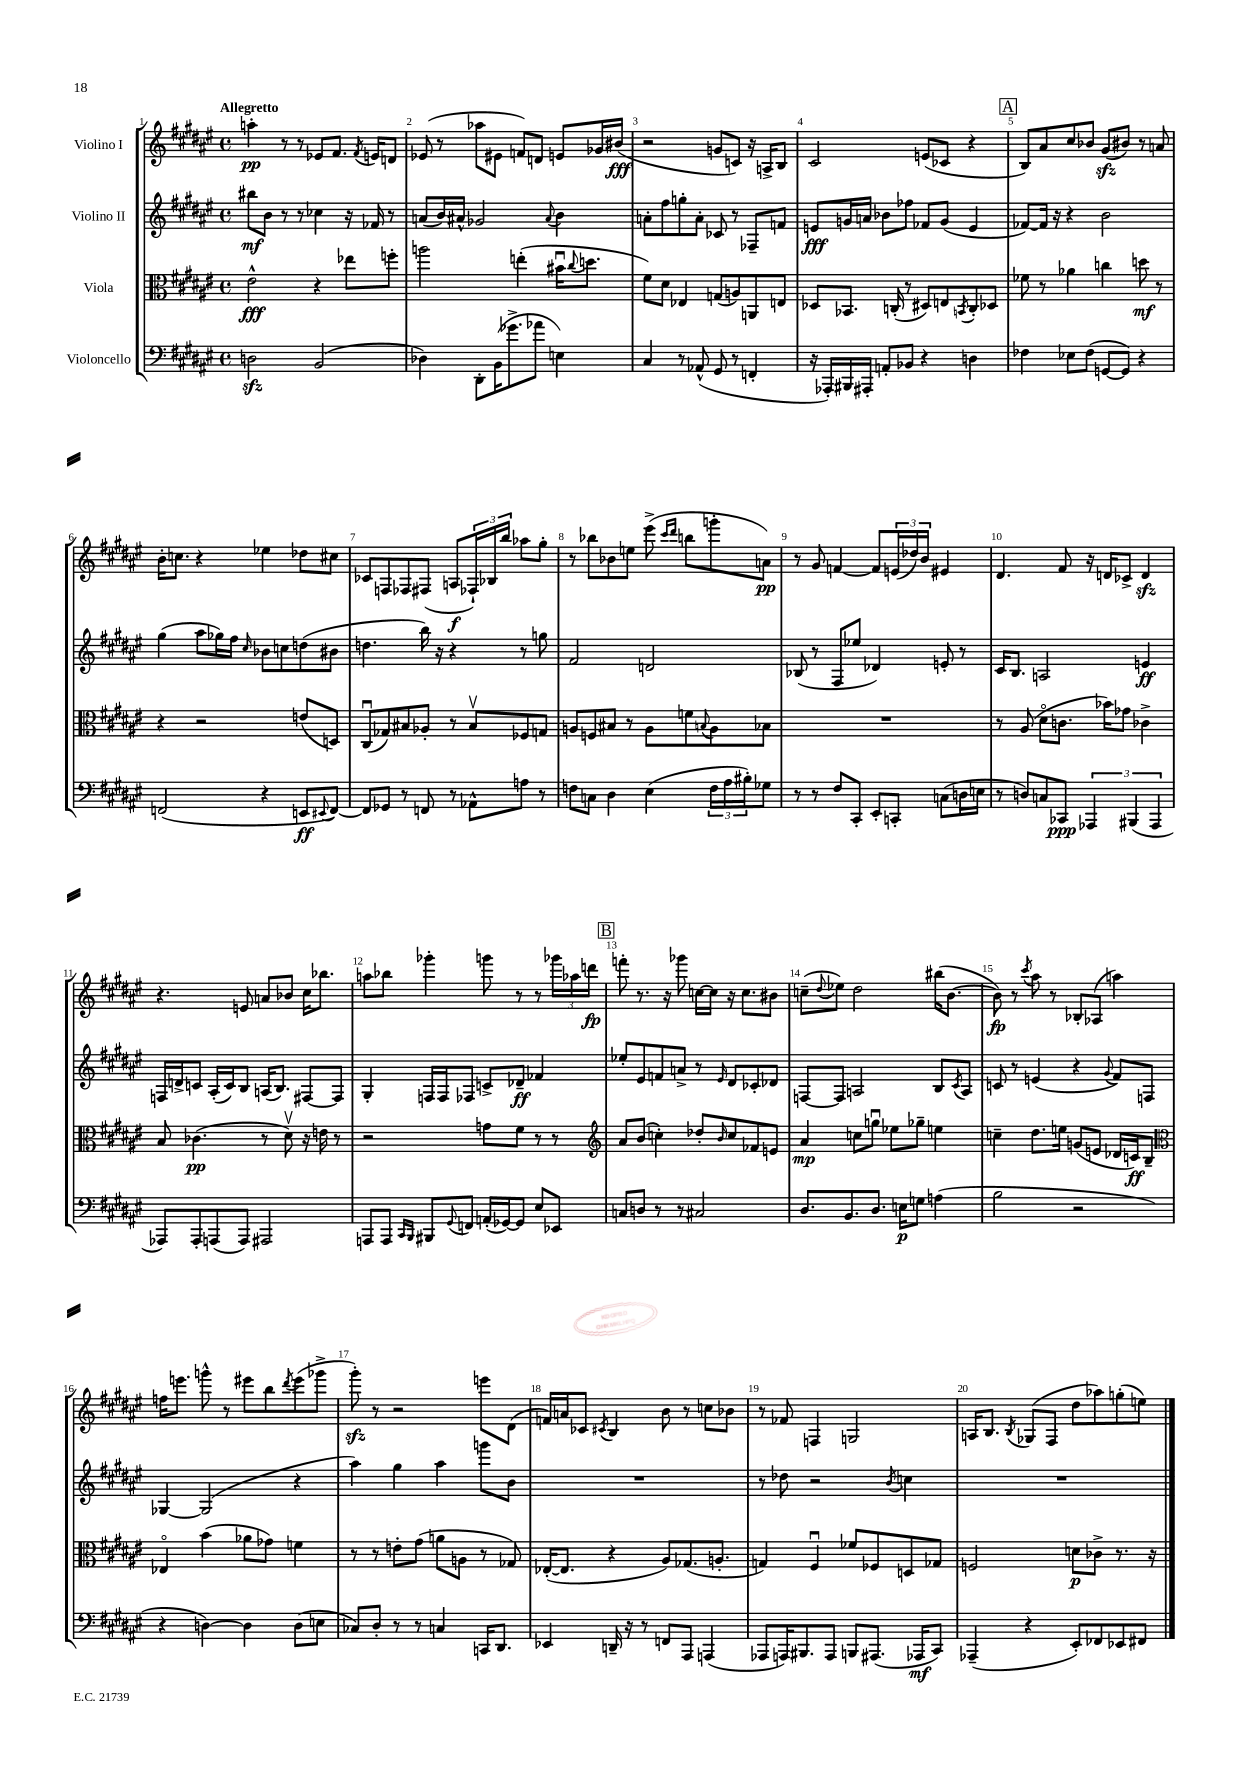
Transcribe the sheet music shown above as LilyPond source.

<<
\new StaffGroup <<
\new Staff = "s0" \with { instrumentName = "Violino I" } {
    \clef treble \key fis \major \defaultTimeSignature \time 4/4 \tempo "Allegretto"
    a''4-.\pp r8 r8 ees'8 fis'8. \acciaccatura { fis'8 } e'16 d'8 |
    ees'8( r8 aes''8 eis'8 f'8) d'8 e'8 ges'16 bis'16\fff( |
    r2 g'8 c'8) r16 a16-> b8 |
    cis'2 e'8( ces'8 r4 |
    \mark \markup { \box "A" } b8) ais'8 cis''8 bes'8 gis'8\sfz( bis'8) r8 a'8 |
    b'16-. c''8. r4 ees''4 des''8 cis''8 |
    ces'8 f8 fes8 fis8( a8\f \tuplet 3/2 { fes16-!) bes16 b''16 } aes''8 gis''8-. |
    r8 bes''8 bes'8 e''8 eis'''8->( \grace { cis'''16 dis'''16 } b''8 g'''8-. a'8\pp) |
    r8 gis'8 f'4~ f'8 \tuplet 3/2 { e'16( des''16) b'16 } eis'4 |
    dis'4. fis'8 r16 d'16 ces'8-> d'4\sfz |
    r4. e'8 a'8 bes'8 cis''16 bes''8. |
    a''8 bes''8 ges'''4-. g'''8 r8 r8 \tuplet 3/2 { ges'''16 aes''16 d'''16\fp } |
    \mark \markup { \box "B" } f'''8-. r8. r16 ges'''8 c''16~ c''16 r16 c''8. bis'8 |
    c''8--( \appoggiatura { dis''8 } ees''8) dis''2 bis''16( b'8.~ |
    b'8\fp) r8 \acciaccatura { cis'''8 } ais''8 r8 bes8-. aes8( a''4) |
    f''16 e'''8. g'''8-^ r8 eis'''8 b''8 \acciaccatura { dis'''8 } eis'''8( ges'''8-> |
    gis'''8-.\sfz) r8 r2 e'''8 dis'8( |
    f'16) a'16 ces'8 \acciaccatura { cis'8 } b4 b'8 r8 c''8 bes'8 |
    r8 fes'8 f4 g2 |
    a16 b8. \acciaccatura { b8 } ges8( fis8 dis''8 aes''8) g''8-.( e''8) \bar "|." |
}
\new Staff = "s1" \with { instrumentName = "Violino II" } {
    \clef treble \key fis \major \defaultTimeSignature \time 4/4
    bis''8\mf b'8 r8 r8 ces''4 r16 fes'16 r8 |
    a'8( b'16) ais'16-^ ges'2 \appoggiatura { ais'8 } b'4 |
    a'8-. fis''8 g''8-. a'8-. ces'8 r8 fes8-- f'8 |
    e'8\fff g'16 a'16 bes'8 fes''8 fes'8 g'8( e'4 |
    \mark \markup { \box "A" } fes'8~) fes'16 r16 r4 b'2 |
    gis''4( ais''8 ges''16) fis''16 \grace { cis''16 } bes'8 c''8 d''8( bis'8 |
    d''4. b''16) r16 r4 r8 g''8 |
    fis'2 d'2 |
    bes8( r8 fis8 ees''8 des'4) e'8-. r8 |
    cis'16 b8. a2 e'4\ff |
    f16 d'16-> c'8 ais16-.( c'16) b8 a16( b8.) fis8~ fis8 |
    gis4-. f16 f16 fes8 c'8-> des'8--\ff fes'4 |
    \mark \markup { \box "B" } ees''8-. eis'8 f'8 a'8-> r8 \grace { eis'16 } dis'8 ces'8-. des'8 |
    f8~ f8 a2 b8 \acciaccatura { cis'8 } a8 |
    c'8 r8 e'4( r4 \appoggiatura { gis'8 } fis'8) f8 |
    ges4~ ges2( r4 |
    ais''4) gis''4 ais''4 g'''8 b'8 |
    R1 |
    r8 des''8 r2 \acciaccatura { b'8 } c''4 |
    R1 \bar "|." |
}
\new Staff = "s2" \with { instrumentName = "Viola" } {
    \clef alto \key fis \major \defaultTimeSignature \time 4/4
    eis'2-^\fff r4 ees''8 f''8-. |
    a''2 e''4-.( bis'16\downbow \appoggiatura { cis''8 } d''8. |
    fis'8) dis'8 ees4 g8( a8) a,8 e8 |
    des8 bes,8. c16-.( r8 dis8) e8 \acciaccatura { b,8 } c8-. des8 |
    \mark \markup { \box "A" } fes'8 r8 aes'4 c''4 d''8\mf r8 |
    r4 r2 e'8( d8) |
    cis8\downbow( ges8) bis8 aes8-. r8 bis8\upbow fes8 g8 |
    a8 f8 bis8 r8 a8 f'8 \appoggiatura { b8 } a8 bes8 |
    R1 |
    r8 ais8( dis'8\flageolet c'8. bes'16) ges'8 ces'4-> |
    b8 ces'4.\pp( r8 dis'8\upbow) r16 e'16 r8 |
    r2 g'8 fis'8 r8 r8 |
    \mark \markup { \box "B" } \clef treble ais'8 b'8( c''4-.) des''8-. \grace { b'16 } c''8 fes'8 e'8 |
    ais'4\mp c''8 g''8\downbow ees''8 ges''8-- e''4 |
    c''4-- dis''8. e''16 g'8( e'8 des'16 c'16\ff) b8-- |
    \clef alto ees4\flageolet b'4( aes'8 ges'8) f'4 |
    r8 r8 e'8-. gis'8( a'8 a8 r8 ges8) |
    ees16~-.( ees8. r4 ais8) ges8.( a8.-. |
    g4) fis4\downbow fes'8 fes8 d8 ges8 |
    f2 d'8\p ces'8-> r8. r16 \bar "|." |
}
\new Staff = "s3" \with { instrumentName = "Violoncello" } {
    \clef bass \key fis \major \defaultTimeSignature \time 4/4
    d2\sfz b,2( |
    des4) dis,8-. b,16( ges'8.-> aes'8 e4) |
    cis4 r8 aes,8-^( gis,8 r8 f,4-. |
    r16 aes,,16-.) bis,,16 ais,,16-. a,8-. bes,8 r4 d4 |
    \mark \markup { \box "A" } fes4 ees8 fes8( g,8~ g,8) r4 |
    f,2( r4 e,8\ff \appoggiatura { eis,8 } f,8~) |
    f,8 ges,8 r8 f,8 r8 aes,8-^ a8 r8 |
    f8 c8 dis4 eis4( \tuplet 3/2 { f16 ais16 bis16-.) } ges8 |
    r8 r8 fis8 cis,8-. eis,8-. c,8-. c8( d16 e16 |
    r8 d8) c8 ces,8\ppp \tuplet 3/2 { aes,,4 bis,,4( aes,,4 } |
    aes,,8) aes,,8-. a,,8( a,,8) ais,,2 |
    a,,8 a,,8 \grace { cis,16 b,,16 } bis,,8 \appoggiatura { gis,8 } f,8 a,16-.( ges,16~) ges,8 eis8 ees,8 |
    \mark \markup { \box "B" } c8 d8 r8 r8 cis2 |
    dis8. b,8. dis8. e16\p g8 a4( |
    b2 r2 |
    r4 d4~) d4 d8( e8 |
    ces8) dis8-. r8 r8 c4 c,16 dis,8. |
    ees,4 d,16-- r16 r8 f,8 ais,,8 a,,4( |
    aes,,8 a,,16) bis,,8. a,,8 b,,8 ais,,8.( aes,,16\mf cis,8) |
    aes,,4--( r4 eis,8-.) fes,8 ees,8 fis,8 \bar "|." |
}
>>
>>
\layout { \context { \Score \override BarNumber.break-visibility = ##(#f #t #t) barNumberVisibility = #all-bar-numbers-visible } }
